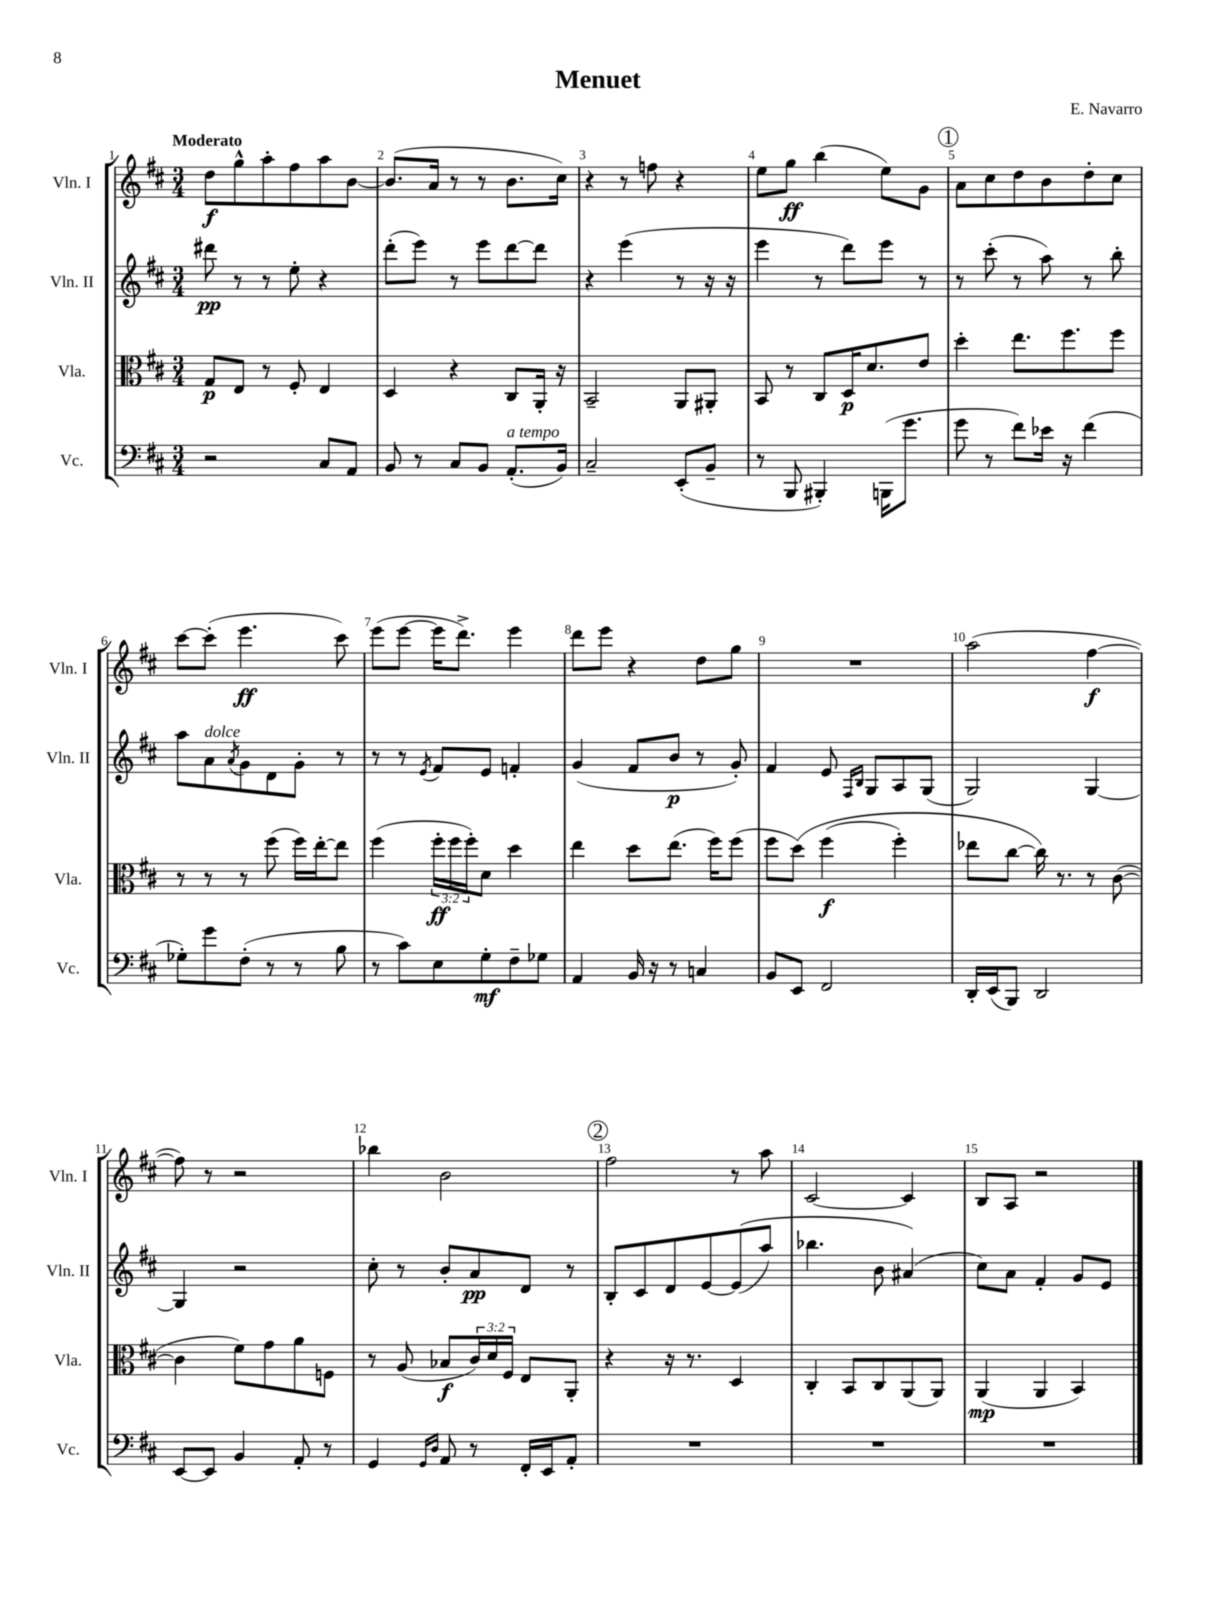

**kern	**kern	**kern	**kern
*staff4	*staff3	*staff2	*staff1
*clefF4	*clefC3	*clefG2	*clefG2
*k[f#c#]	*k[f#c#]	*k[f#c#]	*k[f#c#]
*M3/4	*M3/4	*M3/4	*M3/4
2r	8G	8ddd#	8dd
.	8E	8r	8gg^^
.	8r	8r	8aa'
.	8F#'	8ee'	8ff#
8C#	4E	4r	8aa
8AA	.	.	[8b
=	=	=	=
8BB	4D	(8ddd'	(8.b]
8r	.	8eee)	.
.	.	.	16a
8C#	4r	8r	8r
8BB	.	8eee	8r
(8.AA'	8C#	[8ddd	8.b
.	16AA'	8ddd]	.
16BB)	16r	.	16cc#)
=	=	=	=
2C#~	2BB~	4r	4r
.	.	(4eee	8r
.	.	.	8ff
(8EE'	8AA	8r	4r
8BB~	8AA#'	16r	.
.	.	16r	.
=	=	=	=
8r	8BB	4eee	8ee
8BBB	8r	.	8gg
4BBB#')	8C#	8r	(4bb
.	16D	8ddd)	.
.	8.d	.	.
(16BBB	.	8eee	8ee)
8.g	.	.	.
.	8e	8r	8g
=	=	=	=
8g	4dd'	8r	8a
8r	.	(8ccc#'	8cc#
8f#)	8.ee	8r	8dd
16e-	.	8aa)	8b
16r	8.ff#	.	.
(4f#	.	8r	8dd'
.	8ff#	8bb'	8cc#
=	=	=	=
8G-')	8r	8aa	[8ccc#
8g	8r	8a	(8ccc#']
.	.	8qa	.
(8F#'	8r	8g	4.eee
8r	(8ff#	8d	.
8r	16ff#)	8g'	.
.	[16ee'	.	.
8B	8ee]	8r	8ccc#)
=	=	=	=
8r	(4ff#	8r	(8eee
8c#)	.	8r	[8eee
.	.	8qe	.
8E	24ff#'	8f#	16eee]
.	24ff#	.	.
.	.	.	8.ddd^)
.	24ff#')	.	.
8G'	8d	8e	.
8F#~	4dd	4f'	4eee
8G-	.	.	.
=	=	=	=
4AA	4ee	(4g	8ddd
.	.	.	8eee
16BB	8dd	8f#	4r
16r	.	.	.
8r	(8.ee	8b	.
4C	.	8r	8dd
.	16ff#)	.	.
.	(8ff#	8g')	8gg
=	=	=	=
8BB	8ff#	4f#	2.r
8EE	&(8dd)	.	.
2FF#	(4ff#	8e	.
.	.	16qqF#	.
.	.	16qqB	.
.	.	8G	.
.	4ff#')	8A	.
.	.	(8G	.
=	=	=	=
16DD'	8ee-	2G)	(2aa
(16EE	.	.	.
8BBB)	[8cc#	.	.
2DD	16cc#]&)	.	.
.	8.r	.	.
.	8r	[4G	[4ff#
.	([8c#	.	.
=	=	=	=
[8EE	4c#]	4G]	8ff#])
8EE]	.	.	8r
4BB	8f#)	2r	2r
.	8g	.	.
8AA'	8a	.	.
8r	8F	.	.
=	=	=	=
4GG	8r	8cc#'	4bb-
.	(8A	8r	.
16qqGG	.	.	.
16qqD	.	.	.
8AA	8B-	8b'	2b
8r	24c#)	8a	.
.	24d	.	.
.	24F#	.	.
16FF#'	8E	8d	.
16EE	.	.	.
8AA'	8AA'	8r	.
=	=	=	=
2.r	4r	8B'	2ff#
.	.	8c#	.
.	16r	8d	.
.	8.r	.	.
.	.	[8e	.
.	4D	&((8e]	8r
.	.	8aa)	8aa
=	=	=	=
2.r	4C#'	4.bb-	[2c#
.	8BB	.	.
.	8C#	8b	.
.	(8AA	(4a#&)	4c#]
.	8AA)	.	.
=	=	=	=
2.r	(4AA	8cc#)	8B
.	.	8a	8A
.	4AA	4f#'	2r
.	4BB)	8g	.
.	.	8e	.
==	==	==	==
*-	*-	*-	*-
